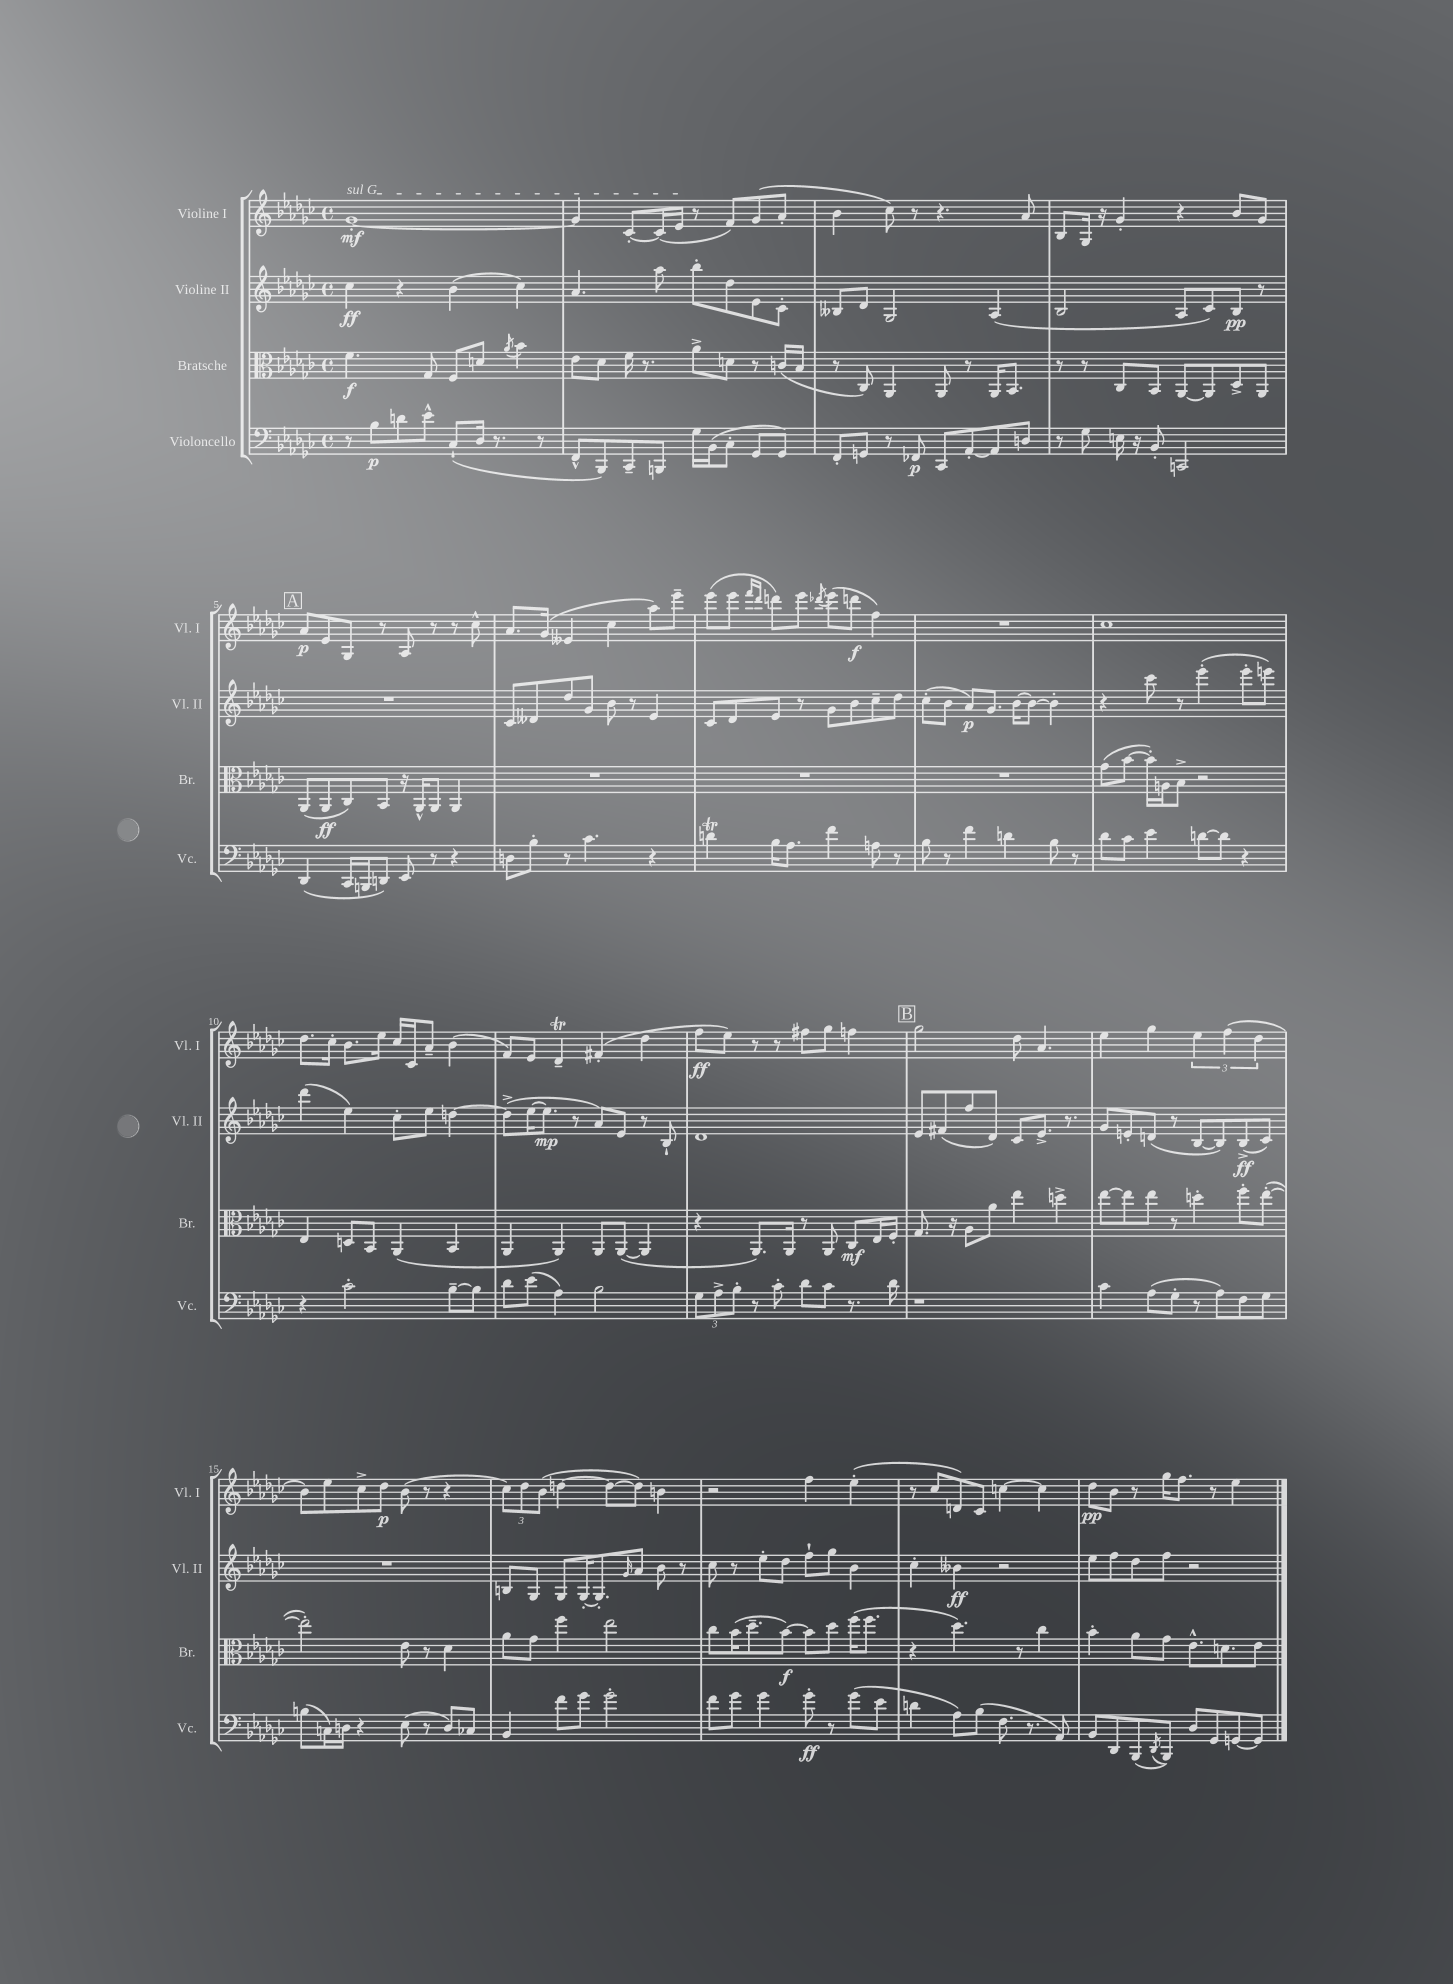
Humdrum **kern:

**kern	**kern	**kern	**kern
*staff4	*staff3	*staff2	*staff1
*clefF4	*clefC3	*clefG2	*clefG2
*k[b-e-a-d-g-c-]	*k[b-e-a-d-g-c-]	*k[b-e-a-d-g-c-]	*k[b-e-a-d-g-c-]
*M4/4	*M4/4	*M4/4	*M4/4
*met(c)	*met(c)	*met(c)	*met(c)
8r	4.f\	4cc-\	[1g-'
8B-\L	.	.	.
8d\	.	4r	.
8e-^^\J	8G-/	.	.
(8C-`/L	8F/L	(4b-\	.
16D-/Jk	8d/J	.	.
8.r	.	.	.
.	8qa-/	.	.
.	4b-\	4cc-\)	.
8r	.	.	.
=	=	=	=
8FF^^/L	8e-\L	4.a-/	4g-/]
8BBB-/)	8d-\J	.	.
8CC-~/	16f\	.	[8c-'/L
.	8.r	.	.
8BBB/J	.	8aa-\	(16c-/]L
.	.	.	16e-/JJ
16G-\LL	8a-^\L	8bb-'\L	8r
(16BB-\J	.	.	.
8C-'\J	8d\J	8dd-\	8f/L)
8GG-/L	8r	8e-\	(8g-/
8GG-/J)	(16c/LL	8c-'\J	8a-'/J
.	16B-/JJ	.	.
=	=	=	=
8FF'/L	8r	8B--/L	4b-\
8GG/J	8C-/)	8d-/J	.
8r	4AA-/	2G-/	8cc-\)
8FF-/	.	.	8r
8CC-/L	8AA-/	.	4.r
[8AA-'/	8r	.	.
8AA-/]	16AA-/LK	(4A-/	.
.	8.BB-/J	.	.
8D/J	.	.	8a-/
=	=	=	=
8r	8r	2B-/	8B-/L
8G-\	8r	.	16G-/Jk
.	.	.	16r
16E\	8C-/L	.	4g-'/
16r	.	.	.
8BB-'/	8BB-/J	.	.
2CC/	[8AA-/L	8A-/L	4r
.	8AA-/]	8c-/)	.
.	8D-^/	8B-/J	8b-/L
.	8AA-/J	8r	8g-/J
=	=	=	=
(4DD-/	(8AA-/L	1r	8a-/L
.	8AA-/	.	8e-/
16CC-/LL	8C-/)	.	8G-/J
16BBB/J	.	.	.
8DD/J)	8BB-/J	.	8r
8EE-/	16r	.	8A-/
.	16AA-^^/LK	.	.
8r	8AA-/J	.	8r
4r	4AA-/	.	8r
.	.	.	8cc-^^\
=	=	=	=
8D\L	1r	8c-/L	8.a-/L
8B-'\J	.	8d--/	.
.	.	.	(16g-/Jk
8r	.	8dd-/	4e--/
4.c-\	.	8g-/J	.
.	.	8b-\	4cc-\
.	.	8r	.
4r	.	4e-/	8aa-\L)
.	.	.	8eee-~\J
=	=	=	=
4d\	1r	8c-/L	(8eee-\L
.	.	8d-/	8eee-\J
.	.	.	16qqfff/LL
.	.	.	16qqddd-/JJ
16B-\LK	.	8e-/J	8ddd\L)
8.A-\J	.	.	.
.	.	8r	8eee-\J
.	.	.	8qddd-/
4f\	.	8g-\L	(8eee-\L
.	.	8b-\	8ddd\J
8A\	.	8cc-~\	4ff\)
8r	.	8dd-\J	.
=	=	=	=
8B-\	1r	(8cc-'\L	1r
8r	.	8b-\J	.
4f\	.	8a-/L)	.
.	.	8.g-/J	.
4d\	.	.	.
.	.	[16b-\LK	.
.	.	8b-\_J	.
8B-\	.	4b-'\]	.
8r	.	.	.
=	=	=	=
8d-\L	(8g-\L	4r	1cc-
8c-\J	[8b-\J	.	.
4e-\	16b-'\]LL)	8ccc-\	.
.	16A\J	.	.
.	8B-^\J	8r	.
[8d\L	2r	(4eee-'\	.
8d\]J	.	.	.
4r	.	8eee-'\L	.
.	.	8eee\J)	.
=	=	=	=
4r	4E-/	(4ddd-\	8.dd-\L
.	.	.	16cc-'\Jk
2c-'\	8D/L	4ee-\)	8.b-\L
.	8BB-/J	.	.
.	.	.	16ee-\Jk
.	(4AA-/	8cc-'\L	16cc-/LL
.	.	.	16c-/J
.	.	8ee-\J	8a-~/J
[8B-~\L	4BB-/	[4dd\	(4b-\
8B-\]J	.	.	.
=	=	=	=
8d-\L	4AA-/	(8dd^\]L	8f/L)
(8e-\J	.	[16ee-\K	8e-/J
.	.	8.ee-\]J	.
4A-\)	4AA-/)	.	4d-~/
.	.	8r	.
2B-\	8AA-/L	8a-/L)	(4f#'/
.	([8AA-/J	8e-/J	.
.	4AA-/]	8r	4dd-\
.	.	8B-`/	.
=	=	=	=
12G-\L	4r	1d-	8ff\L
12A-^\	.	.	.
.	.	.	8ee-\J)
12B-'\J	.	.	.
8r	8.AA-/L)	.	8r
8c-'\	.	.	8r
.	16AA-/Jk	.	.
8d-\L	8r	.	8ff#\L
8c-\J	8AA-/	.	8gg-\J
8.r	8C-/L	.	4ff\
.	16E-/L	.	.
16d-\	16F'/JJ	.	.
=	=	=	=
1r	8.G-/	8e-/L	2gg-\
.	.	(8f#/	.
.	16r	.	.
.	8A-\L	8ff/	.
.	8a-\J	8d-/J)	.
.	4ee-\	8c-/L	8dd-\
.	.	8.e-^/J	4.a-/
.	4dd^\	.	.
.	.	8.r	.
=	=	=	=
4c-\	[8ee-\L	8g-/L	4ee-\
.	8ee-\]	8e'/	.
(8A-\L	8ee-\J	(8d/J	4gg-\
8G-'\J	8r	8r	.
8r	4dd'\	[8B-/L	6ee-\
8A-\L)	.	8B-/])	.
.	.	.	(6ff\
8F\	8ff'\L	(8B-^/	.
.	.	.	6dd-\
8G-\J	([8ee-'\J	8c-/J)	.
=	=	=	=
(8B\L	2ee-'\])	1r	8b-\L)
16C\L)	.	.	8ee-\
16D\JJ	.	.	.
4r	.	.	8cc-^\
.	.	.	8dd-\J
(8E-\	8e-\	.	(8b-\
8r	8r	.	8r
8D/L)	4d-\	.	4r
8C-/J	.	.	.
=	=	=	=
4BB-/	8a-\L	8B/L	12cc-\L)
.	.	.	12dd-\
.	8g-\J	8G-/J	.
.	.	.	(12b-\J
8f\L	4ff\	8G-/L	[4dd\
8g-\J	.	[16G-'/K	.
.	.	8.G-'/]	.
2g-'\	2ee-\	.	8dd\_L
.	.	16qqg-/	.
.	.	8a-/J	8dd\]J)
.	.	8b-\	4b\
.	.	8r	.
=	=	=	=
8f\L	8cc-\L	8cc-\	2r
8g-\J	(16b-\K	8r	.
.	8.dd-~\	.	.
4g-\	.	8ee-'\L	.
.	[8b-\J)	8dd-\J	.
8g-'\	8b-\]L	8ff`\L	4ff\
8r	8dd-\J	8gg-\J	.
(8g-\L	(16ff\LK	4b-\	(4ee-'\
.	8.ff\J	.	.
8e-\J	.	.	.
=	=	=	=
4d\	4r	4cc-'\	8r
.	.	.	8cc-/L
8A-\L)	4.dd-\)	4b--\	8d/)
(8B-\J	.	.	8c-/J
8.F\	.	2r	[4cc\
.	8r	.	.
8.r	.	.	.
.	4cc-\	.	4cc\]
8AA-/)	.	.	.
=	=	=	=
8BB-/L	4b-'\	8ee-\L	8dd-\L
8DD-/	.	8ff\	8b-\J
(8BBB-/	8a-\L	8dd-\	8r
8qDD-/	.	.	.
8BBB-/J)	8g-\J	8ff\J	16gg-\LK
.	.	.	8.ff\J
8D-/L	8.e-^^\L	2r	.
8GG-/	.	.	8r
.	8.d\	.	.
[8GG/	.	.	4ee-\
8GG/]J	8e-\J	.	.
==	==	==	==
*-	*-	*-	*-
